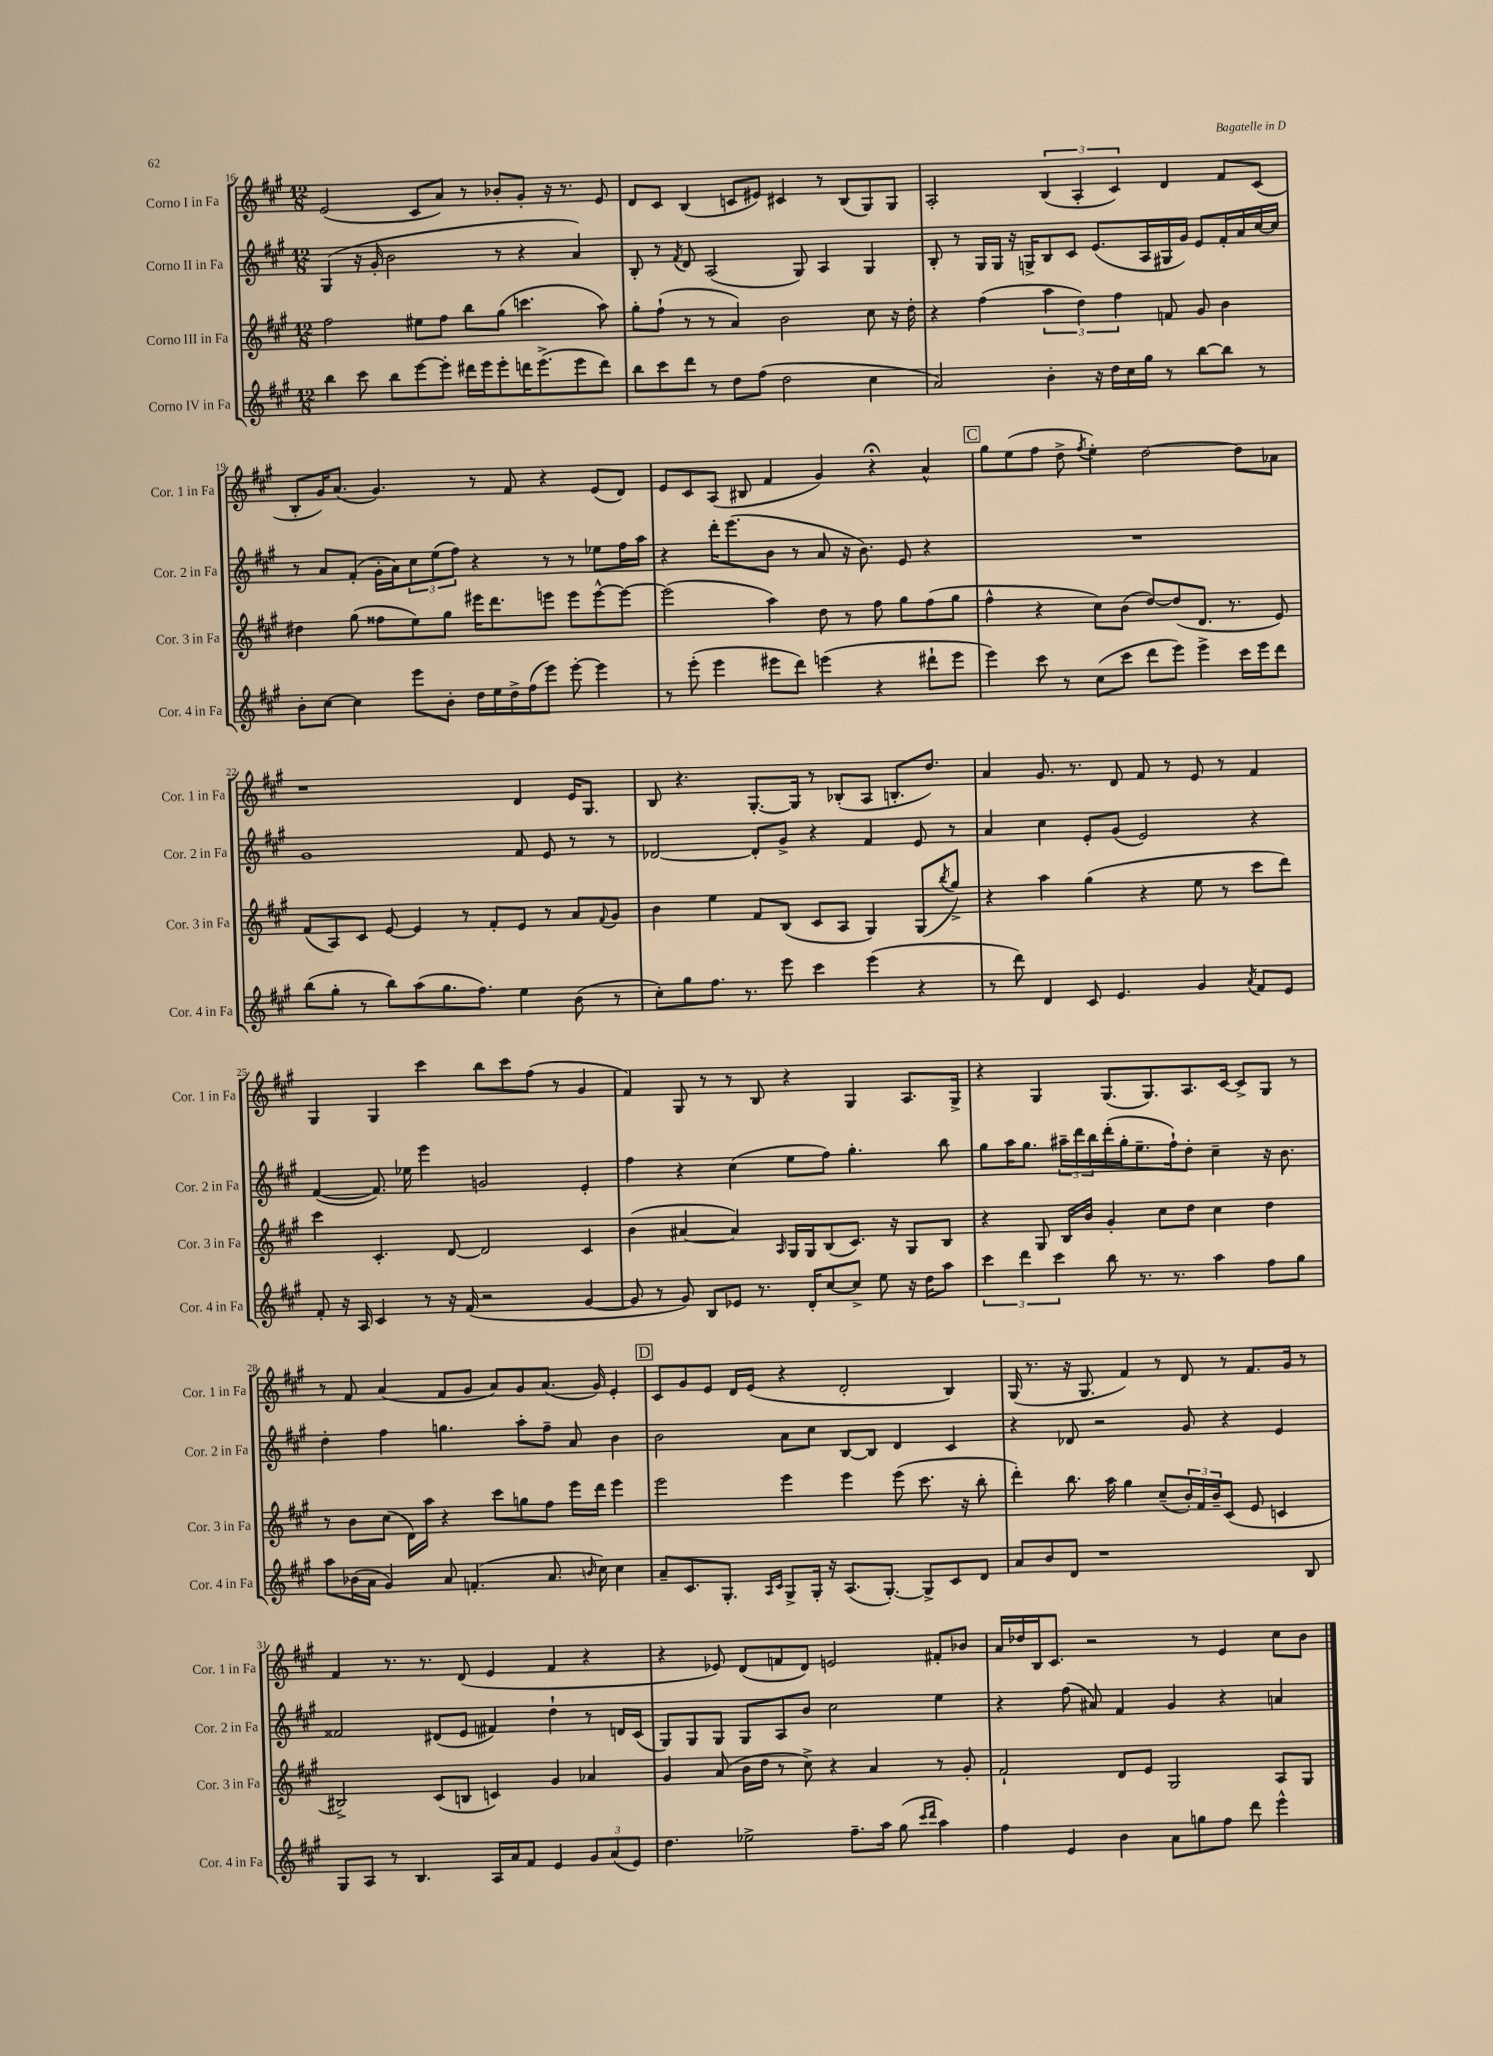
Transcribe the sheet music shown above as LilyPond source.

<<
\new StaffGroup <<
\new Staff = "s0" \with { instrumentName = "Corno I in Fa" shortInstrumentName = "Cor. 1 in Fa" } {
    \clef treble \key a \major \numericTimeSignature \time 12/8
    e'2( cis'8 a'8) r8 bes'8-. gis'8-. r16 r8. e'8 |
    d'8 cis'8 b4( c'8 eis'8) cis'4 r8 b8( gis8) gis8 |
    a2-. \tuplet 3/2 { b4( a4-. cis'4) } d'4 fis'8 cis'8( |
    b8-. gis'16) a'8.( gis'4.) r8 fis'8 r4 e'8( d'8) |
    e'8 cis'8 a8( bis8 fis'4 gis'4) r4\fermata a'4-^ |
    \mark \markup { \box "C" } gis''8 e''8( fis''8 d''8-> \acciaccatura { fis''8 } e''4-.) d''2~ d''8 aes'8 |
    r1 d'4 e'16 gis8. |
    b8 r4. gis8.~-. gis16 r8 bes8-.( a8 b8.-. d''8.) |
    a'4 gis'8. r8. d'8 fis'8 r8 e'8 r8 fis'4 |
    gis4 gis4 cis'''4 b''8 cis'''8 fis''8( r8 gis'4 |
    fis'4) gis8 r8 r8 b8 r4 gis4 a8. gis16-> |
    r4 gis4 gis8.( gis8.) a8. cis'16~ cis'8-> gis8 r8 |
    r8 fis'8 a'4( fis'8 gis'8 a'8) gis'8 a'8.( gis'16) e'4-. |
    \mark \markup { \box "D" } cis'8 gis'8 e'8 d'16 e'16( r4 d'2-. b4) |
    gis16( r8. r16 gis8. fis'4) r8 d'8 r8 fis'8. gis'16 r8 |
    fis'4 r8. r8. d'8( e'4 fis'4 r4 |
    r4 ees'8) d'8( f'8 d'8) e'2 fis'8-. bes'8 |
    a'16 des''16 b16 cis'8. r2 r8 e'4 cis''8 b'8 \bar "|." |
}
\new Staff = "s1" \with { instrumentName = "Corno II in Fa" shortInstrumentName = "Cor. 2 in Fa" } {
    \clef treble \key a \major \numericTimeSignature \time 12/8
    gis4( r16 gis'16-. b'2 r8 r4 a'4) |
    b8-. r8 \acciaccatura { fis'8 } d'8 a2( gis8) a4 gis4 |
    b8-. r8 gis16 gis16 r16 g16-> b8 cis'8 e'8.( a16 gis16 gis'16) e'8 fis'16-. a'16 cis''16~ cis''16 |
    r8 a'8 fis'8-.( gis'16-. a'16) \tuplet 3/2 { cis''8 e''8( fis''8) } r4 r8 r8 ees''8 fis''16 a''16 |
    r4 d'''16-. e'''8.( b'8 r8 a'8 r16 b'8.) e'8 r4 |
    \mark \markup { \box "C" } R1. |
    gis'1 fis'8 e'8 r8 r8 |
    des'2~ des'8-. gis'8-> r4 fis'4 e'8 r8 |
    a'4 cis''4 e'8-. gis'8( e'2) r4 |
    fis'4~( fis'8.) ees''16 e'''4 g'2 e'4-. |
    fis''4 r4 cis''4( e''8 fis''8) gis''4.-. b''8 |
    gis''8 a''16 gis''8. \tuplet 3/2 { ais''16-- d'''16 b''16 } d'''16-.( gis''16-. e''8.-- fis''16-!) d''8-. cis''4-- r16 b'8. |
    d''4-. fis''4 g''4. a''8-. fis''8-- a'8 b'4 |
    \mark \markup { \box "D" } b'2 a'8 cis''8 b8~ b8 d'4 cis'4 |
    r4 des'8 r2 gis'8 r4 e'4 |
    fisis'2 dis'8( e'8 fis'4) d''4-! r8 d'16 cis'16( |
    gis8) gis8 gis8 gis8 a8 b'8 cis''2 e''4 |
    r4 fis''8( ais'8) fis'4 gis'4 r4 a'4 \bar "|." |
}
\new Staff = "s2" \with { instrumentName = "Corno III in Fa" shortInstrumentName = "Cor. 3 in Fa" } {
    \clef treble \key a \major \numericTimeSignature \time 12/8
    fis''2 eis''8 fis''8 b''8 gis''8( c'''4. a''8) |
    gis''8-. fis''8-!( r8 r8 a'4) b'2 cis''8 r16 d''16-. |
    r4 fis''4( \tuplet 3/2 { a''4 d''4) fis''4 } f'8 gis'8 b'4 |
    dis''4 gis''8( fisis''8 e''8) gis''8 eis'''16 d'''8. e'''8 e'''8 e'''8~-^ e'''8~ |
    e'''2( a''4) d''8 r8 fis''8 gis''8 fis''8( gis''8 |
    \mark \markup { \box "C" } fis''4-^ r4 cis''8) b'8( d''8~) d''8( d'8. r8. e'8) |
    fis'8( a8) cis'8 e'8~ e'4 r8 fis'8-. e'8 r8 a'8 \appoggiatura { fis'8 } gis'8 |
    b'4 e''4 fis'8 b8( cis'8 a8 gis4) gis8( \acciaccatura { b''8 } gis''8->) |
    r4 a''4 gis''4( r4 e''8 r8 cis'''8 d'''8) |
    cis'''4 cis'4.-. d'8~ d'2 cis'4 |
    b'4( ais'4~ ais'4) \grace { a16 } gis16 gis16 b8( cis'8.) r16 gis8 b8 |
    r4 gis8 b16 b'16 gis'4-. cis''8 d''8 cis''4 d''4 |
    r8 b'8 cis''8( d'16) a''16 r4 cis'''8 g''8 fis''8 e'''16 d'''16 e'''4 |
    \mark \markup { \box "D" } e'''2 e'''4 e'''4 e'''8( cis'''8. r16 b''8-. |
    d'''4-.) b''8. a''16 gis''4 cis''8--( \tuplet 3/2 { b'16-.) fis'16 b'16-- } cis'8( e'8 c'4 |
    bis2->) cis'8( b8 c'4) gis'4 aes'4 |
    gis'4 a'8( b'16 d''16 r8 cis''8->) r4 a'4 r8 gis'8-. |
    fis'2-! d'8 e'8 gis2 a8 gis8 \bar "|." |
}
\new Staff = "s3" \with { instrumentName = "Corno IV in Fa" shortInstrumentName = "Cor. 4 in Fa" } {
    \clef treble \key a \major \numericTimeSignature \time 12/8
    b''4 cis'''8 b''8 e'''8~ e'''8-. dis'''16 e'''16 e'''8-. d'''16 e'''8.->( e'''8 d'''8) |
    b''8 cis'''8 d'''8 r8 d''8 fis''8( d''2 cis''4 |
    a'2) b'4-. r16 d''16 cis''16 gis''16 r8 b''8~ b''8 r8 |
    b'8-. cis''8~ cis''4 e'''8 b'8-. d''16 e''16 d''16-> fis''16( e'''8) e'''8~-. e'''4 |
    r8 e'''8-.( e'''4 eis'''8 d'''8) e'''4( r4 dis'''8-! e'''8 |
    \mark \markup { \box "C" } e'''4) cis'''8 r8 cis''8( cis'''8 d'''8 e'''8) e'''4-> cis'''16 e'''16 d'''8 |
    b''8( gis''8-. r8 b''8) a''8( gis''8. fis''8.) e''4 b'8( r8 |
    cis''8-.) gis''8 fis''8. r8. e'''8 cis'''4 e'''4( r4 |
    r8 d'''8) d'4 cis'8 e'4. gis'4 \acciaccatura { a'8 } fis'8 e'8 |
    fis'8-. r16 a16 cis'4 r8 r16 fis'16( r2 gis'4~ |
    gis'8 r8 gis'8) b8 ees'8 r8. d'16-. cis''8~ cis''8-> e''8 r16 d''16 a''8 |
    \tuplet 3/2 { cis'''4 d'''4 cis'''4 } b''8 r8. r8. a''4 fis''8 gis''8 |
    a''8 bes'16( a'16 gis'4) a'8 f'4.-.( a'8. \grace { b'16 } cis''16) cis''4 |
    \mark \markup { \box "D" } a'8-- cis'8. gis8.-. \grace { a16 cis'16 } gis8-> gis16-. r16 a8.( gis8.~-.) gis8-> cis'8 d'8 |
    a'8 b'8 d'8 r1 b8 |
    gis8 a8 r8 b4. a16 a'16 fis'8 e'4 \tuplet 3/2 { gis'8 a'8( e'8) } |
    d''4. ees''2-> fis''8.-- a''16 gis''8( \grace { cis'''16 d'''16 } a''4) |
    fis''4 e'4 b'4 a'8 g''8 fis''8 d'''8 e'''4-^ \bar "|." |
}
>>
>>
\layout { \context { \Score currentBarNumber = #16 } }
